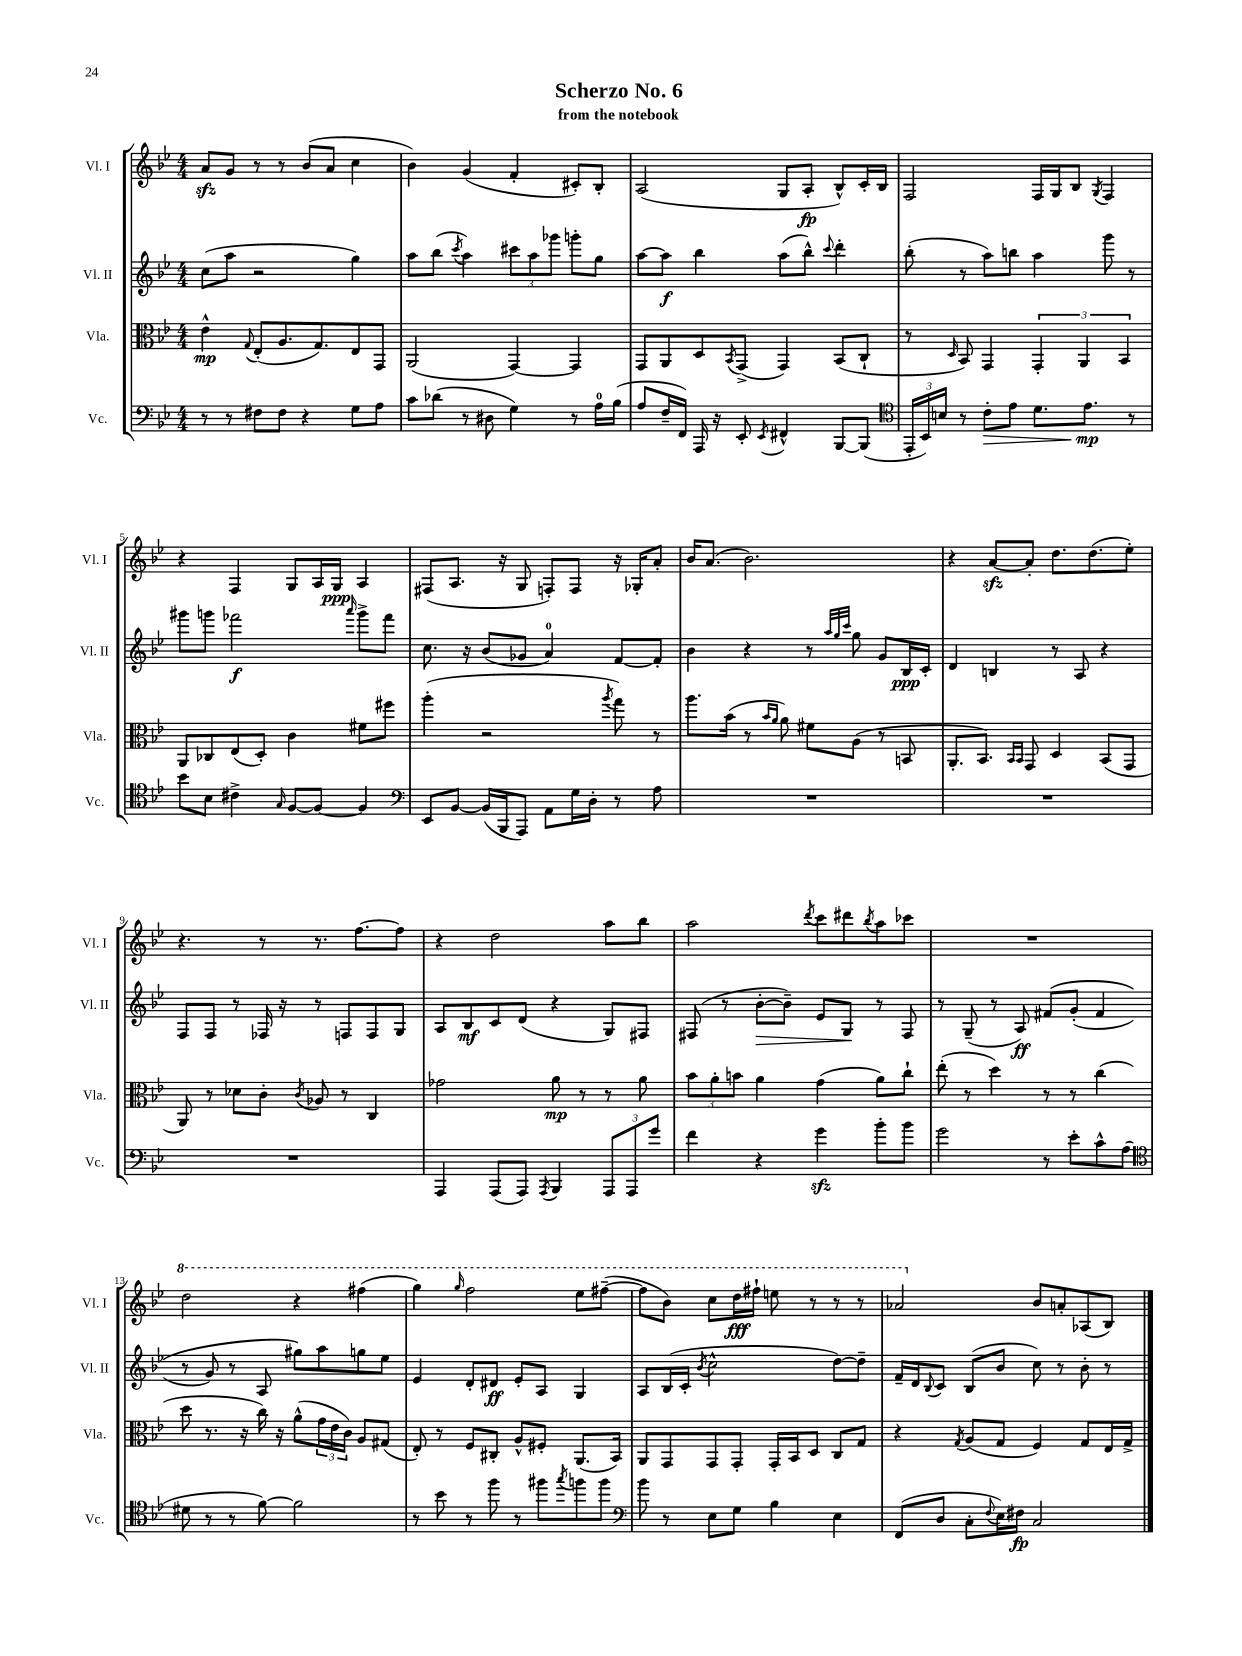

**kern	**kern	**kern	**kern
*staff4	*staff3	*staff2	*staff1
*clefF4	*clefC3	*clefG2	*clefG2
*k[b-e-]	*k[b-e-]	*k[b-e-]	*k[b-e-]
*M4/4	*M4/4	*M4/4	*M4/4
8r	4e-^^	(8cc	8a
8r	.	8aa	8g
.	8qqG	.	.
8F#	(8E-'	2r	8r
8F#	8.A	.	8r
4r	.	.	(8b-
.	8.G)	.	.
.	.	.	8a
8G	8E-	4gg)	4cc
8A	8GG	.	.
=	=	=	=
8c	(2AA	8aa	4b-)
(8d-	.	(8bb-	.
.	.	8qccc	.
8r	.	4aa)	(4g
8D#	.	.	.
4G)	[4GG)	12ccc#	4f'
.	.	12aa	.
.	.	12ggg-	.
8r	4GG]	8ggg'	8c#')
16A	.	8gg	8B-'
(16B-	.	.	.
=	=	=	=
8A	8GG	[8aa	(2A
16F~	8AA	8aa]	.
16FF)	.	.	.
16AAA	8D	4bb-	.
16r	.	.	.
.	8qBB-	.	.
8EE-'	(8GG^	.	.
8qEE-	.	.	.
4FF#^^	4GG)	(8aa	8G
.	.	8bb-^^)	8A'
.	.	8qqccc	.
[8BBB-	(8BB-	4ddd'	8B-^^)
(8BBB-]	8C`	.	16c'
.	.	.	16B-
=	=	=	=
*clefC4	*	*	*
24EE-'	8r	(8bb-'	2F
24BB-)	.	.	.
24B	.	.	.
.	16qqD	.	.
8r	8BB-)	8r	.
8c'	4GG	8aa)	.
8e-	.	8bb	.
8.d	6GG'	4aa	16F
.	.	.	16G
.	.	.	8B-
.	6AA	.	.
8.e-	.	.	.
.	.	.	8qG
.	.	8ggg	4F
.	6BB-	.	.
8r	.	8r	.
=	=	=	=
8b-	8AA	8ggg#	4r
8B-	8C-	8ggg	.
4c#^	(8E-	2fff-	4F
.	8D')	.	.
16qqG	.	.	.
[8F	4c	.	8G
8F_	.	.	16A
.	.	.	16G
.	.	16qqaaa	.
4F]	8f#	8ggg^	4A
.	8ff#	8fff-	.
=	=	=	=
*clefF4	*	*	*
8EE-	(4aa'	8.cc	(8F#
[8BB-	.	.	8.A
.	.	16r	.
(16BB-]	2r	(8b-	.
16BBB-	.	.	16r
8AAA)	.	8g-	8G
8AA	.	4a)	8F')
16G	.	.	8F
16D'	.	.	.
.	8qaa	.	.
8r	8gg)	[8f	16r
.	.	.	16G-'
8A	8r	8f']	8a'
=	=	=	=
1r	8.aa	4b-	16b-
.	.	.	(8.a
.	(16b-	.	.
.	8r	4r	2.b-)
.	16qqb-	.	.
.	16qqa	.	.
.	8a)	.	.
.	8f#	8r	.
.	.	32qqaa	.
.	.	32qqgg	.
.	.	32qqccc	.
.	(8A	8gg	.
.	8r	8g	.
.	8BB	16B-	.
.	.	16c'	.
=	=	=	=
1r	8.AA'	4d	4r
.	8.BB-)	.	.
.	.	4B	[8a
.	16qqBB-	.	.
.	16qqBB-	.	.
.	8GG	.	8a']
.	4D	8r	8.dd
.	.	8A	.
.	.	.	(8.dd
.	(8BB-	4r	.
.	8GG	.	8ee-')
=	=	=	=
1r	8AA)	8F	4.r
.	8r	8F	.
.	8d-	8r	.
.	8c'	16F-	8r
.	.	16r	.
.	8qc	.	.
.	8A-	8r	8.r
.	8r	8F	.
.	.	.	[8.ff
.	4C	8F	.
.	.	8G	8ff]
=	=	=	=
4AAA	2g-	8A	4r
.	.	8B-	.
(8AAA	.	8c	2dd
8AAA)	.	(8d	.
8qAAA	.	.	.
4BBB-	8a	4r	.
.	8r	.	.
12AAA	8r	8G)	8aa
12AAA	.	.	.
.	8a	8F#	8bb-
12g	.	.	.
=	=	=	=
4f	12b-	(8F#	2aa
.	12a'	.	.
.	.	8r	.
.	12b	.	.
4r	4a	[8b-'	.
.	.	8b-~])	.
.	.	.	8qddd
4g	(4g	8e-	8ccc
.	.	8G	8ddd#
.	.	.	8qbb-
8b-'	8a)	8r	8aa
8b-	8cc`	8F#	8ccc-
=	=	=	=
2g	(8ee-'	8r	1r
.	8r	(8G~	.
.	4dd)	8r	.
.	.	8A)	.
8r	8r	&(8f#	.
8e-'	8r	(8g'	.
8c^^	(4cc	4f#	.
(8A	.	.	.
=	=	=	=
*clefC4	*	*	*
8d#	8dd	8r	2ddd
8r	8.r	8g)	.
8r	.	8r	.
.	16r	.	.
[8f)	16cc)	8A	.
.	16r	.	.
2f]	(8a^^	8gg#&)	4r
.	24g	8aa	.
.	24e-	.	.
.	24c)	.	.
.	8A	8gg	(4fff#
.	(8G#	8ee-	.
=	=	=	=
8r	8E-')	4e-	4ggg)
8b-	8r	.	.
.	.	.	16qqggg
8r	8F	8d'	2fff
8ff	8C#'	8d#	.
8r	8A^^	8e-'	.
8ff#	8F#'	8A	.
8qgg	.	.	.
8ff	(8.AA	4G	8eee-
8ff	.	.	([8fff#~
.	16BB-)	.	.
=	=	=	=
*clefF4	*	*	*
8b-	8AA	8A	8fff#]
8r	8GG	(16B-	8bb-)
.	.	16c'	.
.	.	8qb-	.
8E-	8GG	2cc^^	8ccc
8G	8GG'	.	16ddd
.	.	.	16fff#`
4B-	16GG'	.	8eee
.	16BB-	.	.
.	8D	.	8r
4E-	8C	[8dd)	8r
.	8G	8dd~]	8r
=	=	=	=
(8FF	4r	16f~	2aa-
.	.	16d	.
.	.	8qqB-	.
8D	.	8c	.
.	8qG	.	.
8C'	(8A	(8B-	.
8qqF	.	.	.
16E-)	8G	8b-	.
16F#	.	.	.
2C	4F)	8cc)	8b-
.	.	8r	8a'
.	8G	8b-'	(8A-
.	16E-	8r	8B-)
.	16G^	.	.
==	==	==	==
*-	*-	*-	*-
